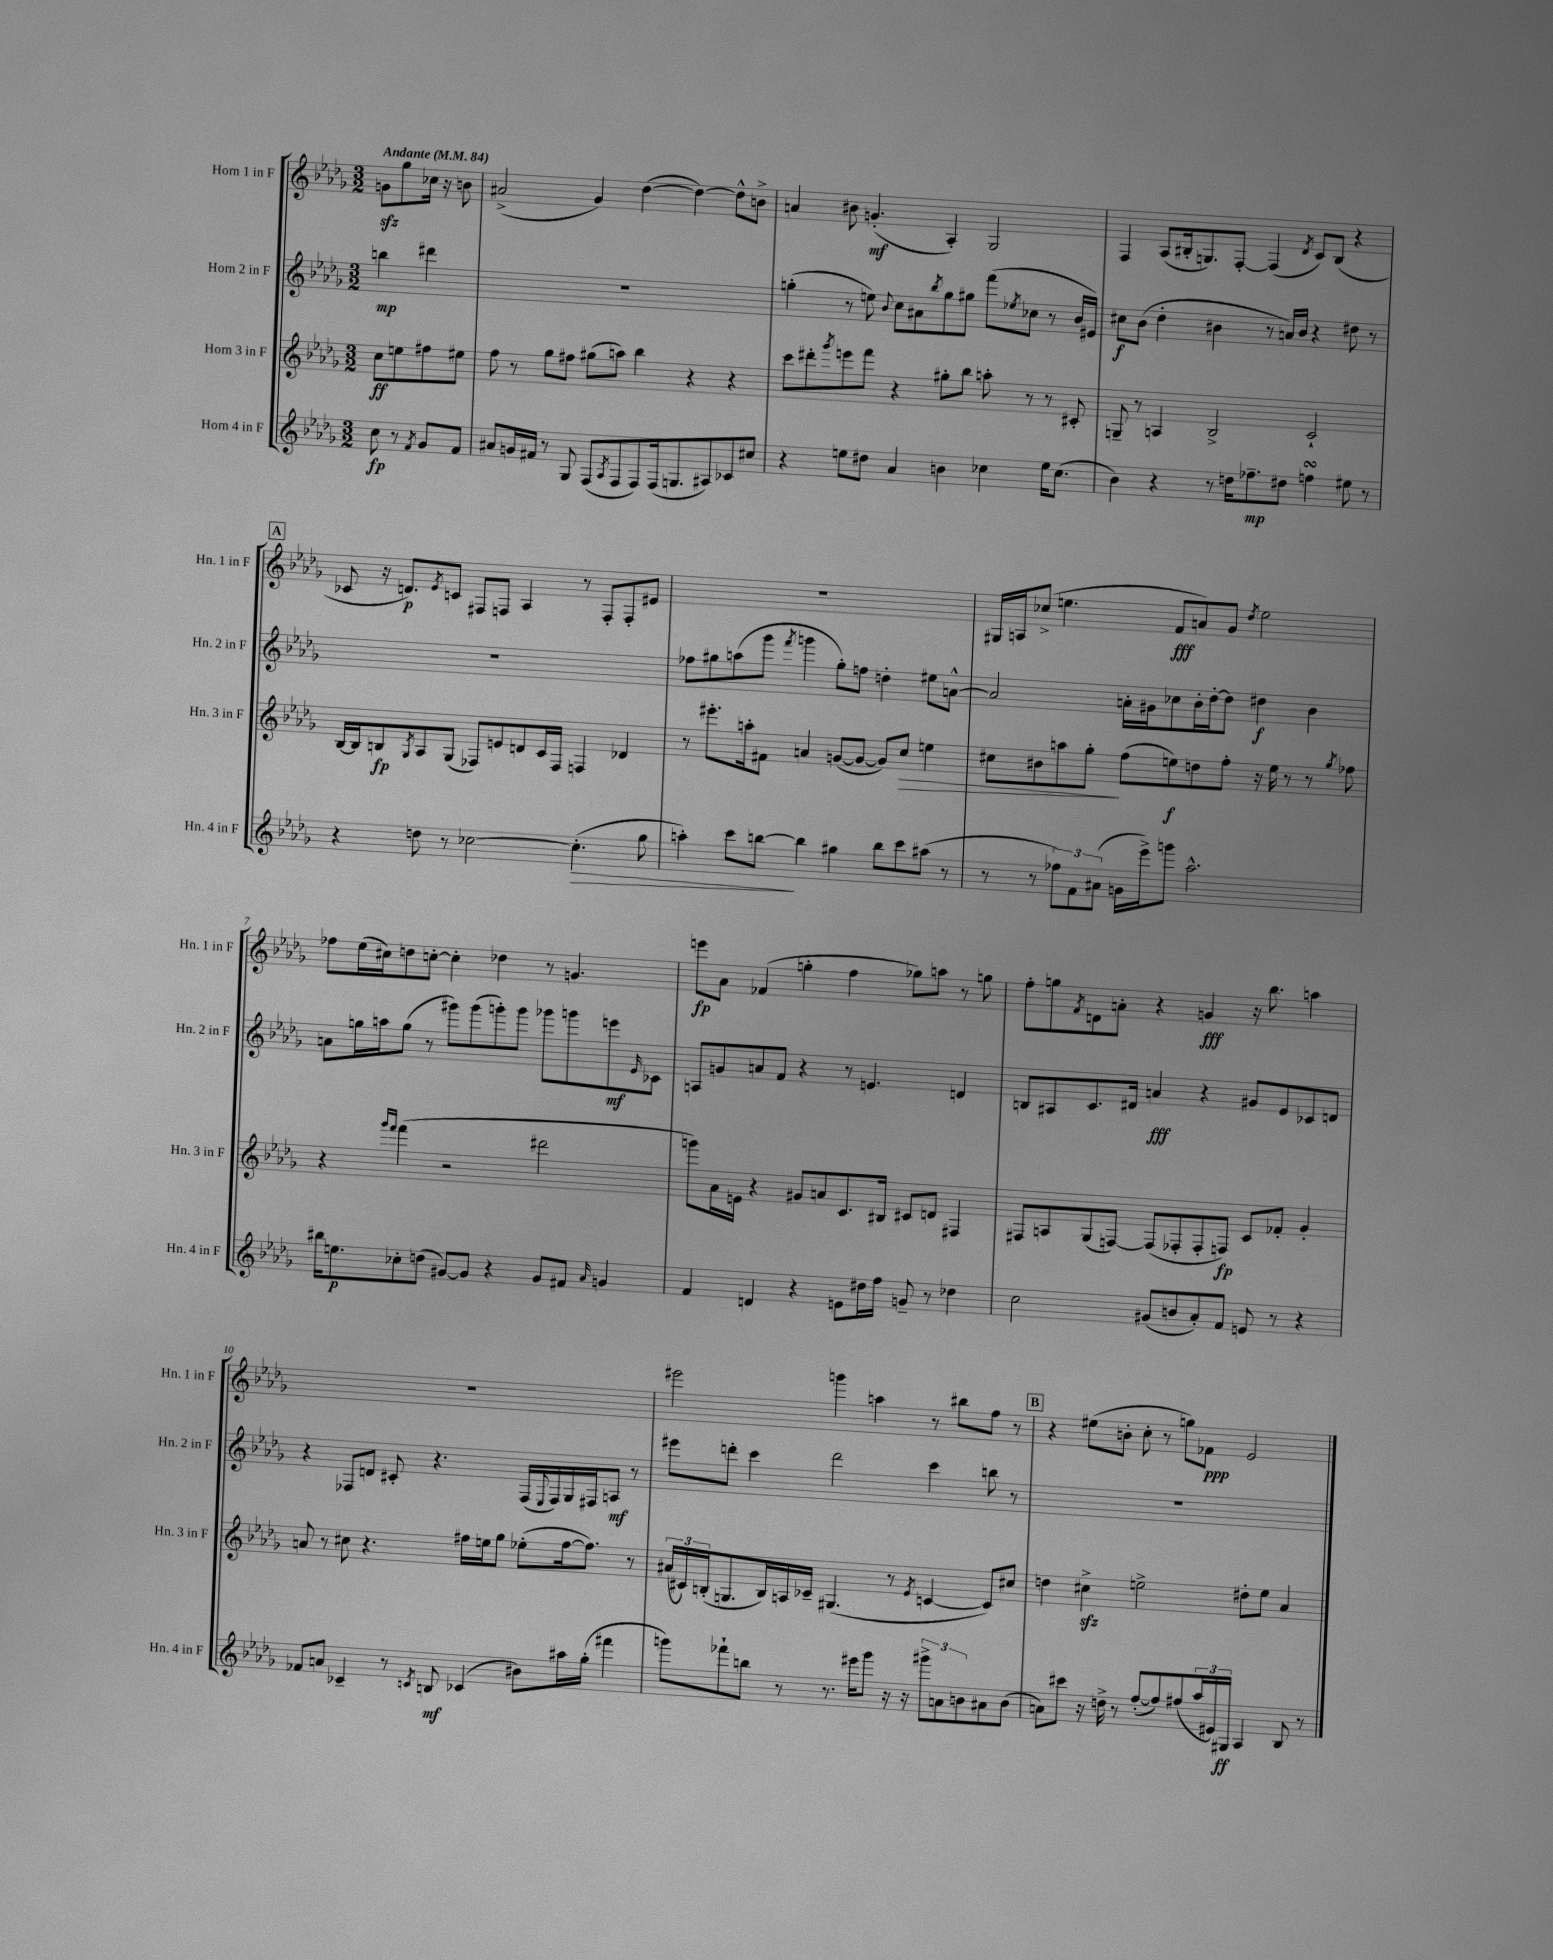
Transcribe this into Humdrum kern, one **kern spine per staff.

**kern	**dynam	**kern	**dynam	**kern	**dynam	**kern	**dynam
*part4	*part4	*part3	*part3	*part2	*part2	*part1	*part1
*staff4	*staff4	*staff3	*staff3	*staff2	*staff2	*staff1	*staff1
*I"Horn 4 in F	*	*I"Horn 3 in F	*	*I"Horn 2 in F	*	*I"Horn 1 in F	*
*I'Hn. 4 in F	*	*I'Hn. 3 in F	*	*I'Hn. 2 in F	*	*I'Hn. 1 in F	*
*clefG2	*	*clefG2	*	*clefG2	*	*clefG2	*
*k[b-e-a-d-g-]	*	*k[b-e-a-d-g-]	*	*k[b-e-a-d-g-]	*	*k[b-e-a-d-g-]	*
*M3/2	*	*M3/2	*	*M3/2	*	*M3/2	*
*MM84	*	*MM84	*	*MM84	*	*MM84	*
=	=	=	=	=	=	=	=
!	!	!	!	!	!	!LO:TX:a:B:t=Andante	!
8cc\	fp	8cc\L	ff	4bbn\	mp	8gnzz\L	.
8r	.	8een\	.	.	.	8gg-\	.
8qf/	.	.	.	.	.	.	.
8g-/L	.	8ff#X\	.	4ddd#X\	.	16cc-X\Jk	.
.	.	.	.	.	.	16r	.
8f/J	.	8ee#X\J	.	.	.	8bn\	.
=1	=1	=1	=1	=1	=1	=1	=1
8a#X/L	.	8ff\	.	1.r	.	(2a#X^/	.
16gn/L	.	8r	.	.	.	.	.
16f#X/JJ	.	.	.	.	.	.	.
8r	.	8gg-\L	.	.	.	.	.
8G-/	.	8ff#X\J	.	.	.	.	.
(8F/L	.	(8gg#X\L	.	.	.	4g-/)	.
8qA-/	.	.	.	.	.	.	.
8F/	.	8aan\J)	.	.	.	.	.
8F/)	.	4bb-\	.	.	.	([4dd-\	.
(16F/k	.	.	.	.	.	.	.
8.Gn/	.	.	.	.	.	.	.
.	.	4r	.	.	.	4dd-\_)	.
8A#X/)	.	.	.	.	.	.	.
8c-X/	.	4r	.	.	.	8dd-^^\L]	.
8cc#X/J	.	.	.	.	.	8bn^\J	.
=2	=2	=2	=2	=2	=2	=2	=2
4r	.	8ccc\L	.	(4ggn'\	.	4an/	.
.	.	8ddd#X'\	.	.	.	.	.
.	.	8qggg-/	.	.	.	.	.
8een\L	.	8eeen\	.	8r	.	8b#X\	.
8dd#X\J	.	8fff\J	.	8een\)	.	(4.gn'/	mf
.	.	.	.	8qqb-/	.	.	.
4a-/	.	4r	.	8cc\L	.	.	.
.	.	.	.	8a#X\	.	.	.
.	.	.	.	8qbb-/	.	.	.
4bn\	.	8gg#X'\L	.	8gg\	.	4A-'/)	.
.	.	8bb-\J	.	8gg#X\J	.	.	.
4cc-X\	.	8aan'\	.	(8fff\L	.	2G-/	.
.	.	.	.	8qee-X/	.	.	.
.	.	8r	.	8cc-X\J	.	.	.
16ee\KL	.	8r	.	8r	.	.	.
(8.cc-\J	.	.	.	.	.	.	.
.	.	8c#X'/	.	16b-/LL	.	.	.
.	.	.	.	16e#X/JJ)	.	.	.
=3	=3	=3	=3	=3	=3	=3	=3
4b-\)	.	8Gn~/	.	8cc#X\L	f	4F/	.
.	.	8r	.	(8b-\J	.	.	.
4r	.	4An/	.	4dd-'\	.	(8A-/L	.
.	.	.	.	.	.	16B#X'/k	.
.	.	.	.	.	.	8.Gn/)	.
8r	.	2B-^/	.	4b#X\	.	.	.
16ddn\KL	.	.	.	.	.	[8F'/J	.
8.ff-X~\	mp	.	.	.	.	.	.
.	.	.	.	8r	.	(4F/]	.
8dd#X\J	.	.	.	16an/LL)	.	.	.
.	.	.	.	16b#/JJ	.	.	.
.	.	.	.	.	.	8qd-/	.
4ffnsSsS\	.	2c`/	.	4r	.	8c/L)	.
.	.	.	.	.	.	(8B#/J	.
8ee#X\	.	.	.	8dd#X\	.	4r	.
8r	.	.	.	8r	.	.	.
!!LO:LB:g=z
!!LO:REH:place=s1:t=A
=4	=4	=4	=4	=4	=4	=4	=4
4r	.	[16B-/LL	.	1.r	.	8c-X/	.
.	.	16B-/J]	.	.	.	.	.
.	.	8Bn/	fp	.	.	16r	.
.	.	.	.	.	.	8.dn/L)	p
.	.	8qG-/	.	.	.	.	.
8ddn\	.	8A-/	.	.	.	.	.
.	.	.	.	.	.	8qe-/	.
8r	.	(8G-/J	.	.	.	8cn/J	.
[2cc-X\	.	8F-X/L)	.	.	.	8F#X/L	.
.	.	8en/	.	.	.	8Fn/J	.
.	.	8dn/	.	.	.	4A-/	.
.	.	16c/L	.	.	.	.	.
.	.	16F-/JJ	.	.	.	.	.
!	!LO:HP:b	!	!	!	!	!	!
(4.cc-'\]	>	4Fn/	.	.	.	8r	.
.	.	.	.	.	.	8F'/L	.
.	.	4d-X/	.	.	.	8F'/	.
8gg-\	.	.	.	.	.	8e#X/J	.
=5	=5	=5	=5	=5	=5	=5	=5
4aan'\)	.	8r	.	8ff-X\L	.	1.r	.
.	.	8.eee#X'\L	.	8gg#X\	.	.	.
8ccc\L	.	.	.	(8aan\	.	.	.
.	.	16aan'\k	.	.	.	.	.
[8bbn\J	.	8f#X\J	.	8ggg-\J	.	.	.
.	.	.	.	8qfff/	.	.	.
4bb\]	]	4an/	.	4gggn\	.	.	.
4gg#X\	.	([8gn/L	.	8gg#'\L)	.	.	.
.	.	8g/J_	.	8ffn\J	.	.	.
8bb\L	.	8g/L])	.	4ddn'\	.	.	.
!	!	!	!LO:HP:b	!	!	!	!
8ccc\	.	8cc/J	>	.	.	.	.
(8aa#X\J	.	4een\	.	8ee#X\L	.	.	.
8r	.	.	.	[8an^^\J	.	.	.
=6	=6	=6	=6	=6	=6	=6	=6
8r	.	8cc#X\L	.	2a/]	.	16G#X/LL	.
.	.	.	.	.	.	16An/J	.
8r	.	8b#X\	.	.	.	(8cc-X^/J	.
12ff-X\L)	.	8aan\	.	.	.	4.een\	.
12f\	.	.	.	.	.	.	.
.	.	8gg-'\J	.	.	.	.	.
(12a#X\J	.	.	.	.	.	.	.
16gn\LL	.	(8ff\L	]	16an'\LL	.	.	.
16eee-^\J)	.	.	.	16g#X\J	.	.	.
8gggn\J	.	8een\)	f	8cc-X\	.	8f/L	fff
2.aa-^^\	.	8ddn\	.	16b-'\L	.	8an/)	.
.	.	.	.	[16dd-'\J	.	.	.
.	.	8ff'\J	.	8dd-\J]	.	8g-/J	.
.	.	.	.	.	.	8qdd-/	.
.	.	16r	.	4dd#X\	f	2ee\	.
.	.	16ee\	.	.	.	.	.
.	.	8r	.	.	.	.	.
.	.	8r	.	4b-\	.	.	.
.	.	8qgg-/	.	.	.	.	.
.	.	8ff-X\	.	.	.	.	.
!!LO:LB:g=z
=7	=7	=7	=7	=7	=7	=7	=7
16bb#X\KL	.	4r	.	8an\L	.	8ff-X\L	.
8.een\	p	.	.	.	.	.	.
.	.	.	.	16ggn\L	.	(16ee-\L	.
.	.	.	.	16aan\J	.	16cc#X\J)	.
.	.	16qqggg-/LL	.	.	.	.	.
.	.	16qqfff/JJ	.	.	.	.	.
8cc-X'\	.	(4fff\	.	(8gg\J	.	8ddn\	.
(8ddn\J	.	.	.	8r	.	[8ccn'\J	.
[8g#X/L)	.	2r	.	8ggg#X\L)	.	4cc'\]	.
8g#/J]	.	.	.	(8ggg#\	.	.	.
4r	.	.	.	8gggn'\)	.	4dd-X\	.
.	.	.	.	8ggg\J	.	.	.
8g#/L	.	2ddd#X\	.	8ggg-X\L	.	8r	.
8f#X/J	.	.	.	8gggn\	.	4.gn/	.
16qqa-/	.	.	.	.	.	.	.
4gn/	.	.	.	8eeen\	mf	.	.
.	.	.	.	16qqe-/	.	.	.
.	.	.	.	8c-X\J	.	.	.
=8	=8	=8	=8	=8	=8	=8	=8
4f/	.	8gggn\L)	.	8An/L	.	8eeen\L	fp
.	.	16a-\L	.	8gn/	.	8a-\J	.
.	.	16en\JJ	.	.	.	.	.
4dn/	.	4r	.	8an/	.	(4f-X/	.
.	.	.	.	8f/J	.	.	.
4r	.	8g#X/L	.	4r	.	4ggn'\	.
.	.	8an/	.	.	.	.	.
8en\L	.	8.c/	.	8r	.	4ff\	.
16dd#X\L	.	.	.	4.en/	.	.	.
16ff\JJ	.	16B#X/Jk	.	.	.	.	.
8gn~/	.	8c#X/L	.	.	.	8gg-X\L)	.
8r	.	8dn/J	.	.	.	8aan\J	.
4dd-X\	.	4F#X/	.	4dn/	.	8r	.
.	.	.	.	.	.	8ggn\	.
=9	=9	=9	=9	=9	=9	=9	=9
2cc\	.	8F#X/L	.	8Bn/L	.	8ff'\L	.
.	.	8An/	.	8A#X/	.	8ggn\	.
.	.	.	.	.	.	8qf/	.
.	.	(8G-/	.	8.c/	.	8dn\	.
.	.	[8Fn/J)	.	.	.	8an'\J	.
.	.	.	.	16d#X/Jk	.	.	.
(8g#X/L	.	(8F/L]	.	4an/	fff	4r	.
8bn/	.	8F-X'/	.	.	.	.	.
8a-'/)	.	8F-'/	.	4r	.	4gn/	fff
8f/J	.	8Fn/J)	fp	.	.	.	.
8en/	.	8c/L	.	8g#X/L	.	16r	.
.	.	.	.	.	.	8.bb-\	.
8r	.	8f-X'/J	.	8e-/	.	.	.
4r	.	4g-'/	.	8c-X/	.	4aan\	.
.	.	.	.	8dn/J	.	.	.
!!LO:LB:g=z
=10	=10	=10	=10	=10	=10	=10	=10
8f-X/L	.	8an/	.	4r	.	1.r	.
8an/J	.	8r	.	.	.	.	.
4c-X~/	.	8cc#X\	.	8F-X/L	.	.	.
.	.	4.r	.	8dn/J	.	.	.
8r	.	.	.	8c#X'/	.	.	.
8qcn/	.	.	.	.	.	.	.
8Bn/	mf	.	.	4.r	.	.	.
(4c-X/	.	16ff#X\LL	.	.	.	.	.
.	.	16een\J	.	.	.	.	.
.	.	8gg-\J	.	.	.	.	.
8b#X\L)	.	(8ee-X'\L	.	(16F-/LL	.	.	.
.	.	.	.	8qqE-/	.	.	.
.	.	.	.	16F-/)	.	.	.
16aa#X\L	.	[16ff#\k	.	16G-/	.	.	.
(16gg-'\JJ	.	8.ff#\J])	.	16F#X/J	.	.	.
4fff#X\	.	.	.	8An/J	mf	.	.
.	.	8r	.	8r	.	.	.
=11	=11	=11	=11	=11	=11	=11	=11
8gggn\L)	.	(24a#X/LL	.	8eee#X\L	.	2eee#X\	.
.	.	24c#X/)	.	.	.	.	.
.	.	(24Bn'/J	.	.	.	.	.
8fff-X`\	.	8.Gn/	.	8dddn'\J	.	.	.
8bbn\J	.	.	.	4ccc\	.	.	.
.	.	16B/L)	.	.	.	.	.
8r	.	16An/	.	.	.	.	.
.	.	16c-X~/JJ	.	.	.	.	.
8.r	.	(4.G#X/	.	2ddd\	.	4gggn\	.
16eee#X\KL	.	.	.	.	.	.	.
8ggg\J	.	.	.	.	.	4aan\	.
16r	.	8r	.	.	.	.	.
16r	.	.	.	.	.	.	.
.	.	8qe-/	.	.	.	.	.
12ggg#X^\L	.	[4cn/	.	4ccc\	.	8r	.
12an\	.	.	.	.	.	.	.
.	.	.	.	.	.	8bb#X\L	.
12bn\	.	.	.	.	.	.	.
8a#X\	.	8c/L])	.	8bbn\	.	8ff\J	.
(8b\J	.	8cc#X/J	.	8r	.	8r	.
!!LO:REH:place=s1:t=B
=12	=12	=12	=12	=12	=12	=12	=12
8an\L)	.	4ddn\	.	1.r	.	4r	.
8ccc#X\J	.	.	.	.	.	.	.
16r	.	4cc#Xzz^\	.	.	.	(8ee#X\L	.
16ddn^\	.	.	.	.	.	.	.
8r	.	.	.	.	.	8bn'\J	.
([8ff'/L	.	2een^\	.	.	.	8cc'\	.
8ff/])	.	.	.	.	.	8r	.
(8ff#X/	.	.	.	.	.	8ggn\L)	.
24aa-/L	.	.	.	.	.	8f-X\J	ppp
24e#X/)	.	.	.	.	.	.	.
24G#X/JJ	ff	.	.	.	.	.	.
4A-/	.	8dd#X'\L	.	.	.	2e-/	.
.	.	8ee\J	.	.	.	.	.
8B-/	.	4a-/	.	.	.	.	.
8r	.	.	.	.	.	.	.
==	==	==	==	==	==	==	==
*-	*-	*-	*-	*-	*-	*-	*-
